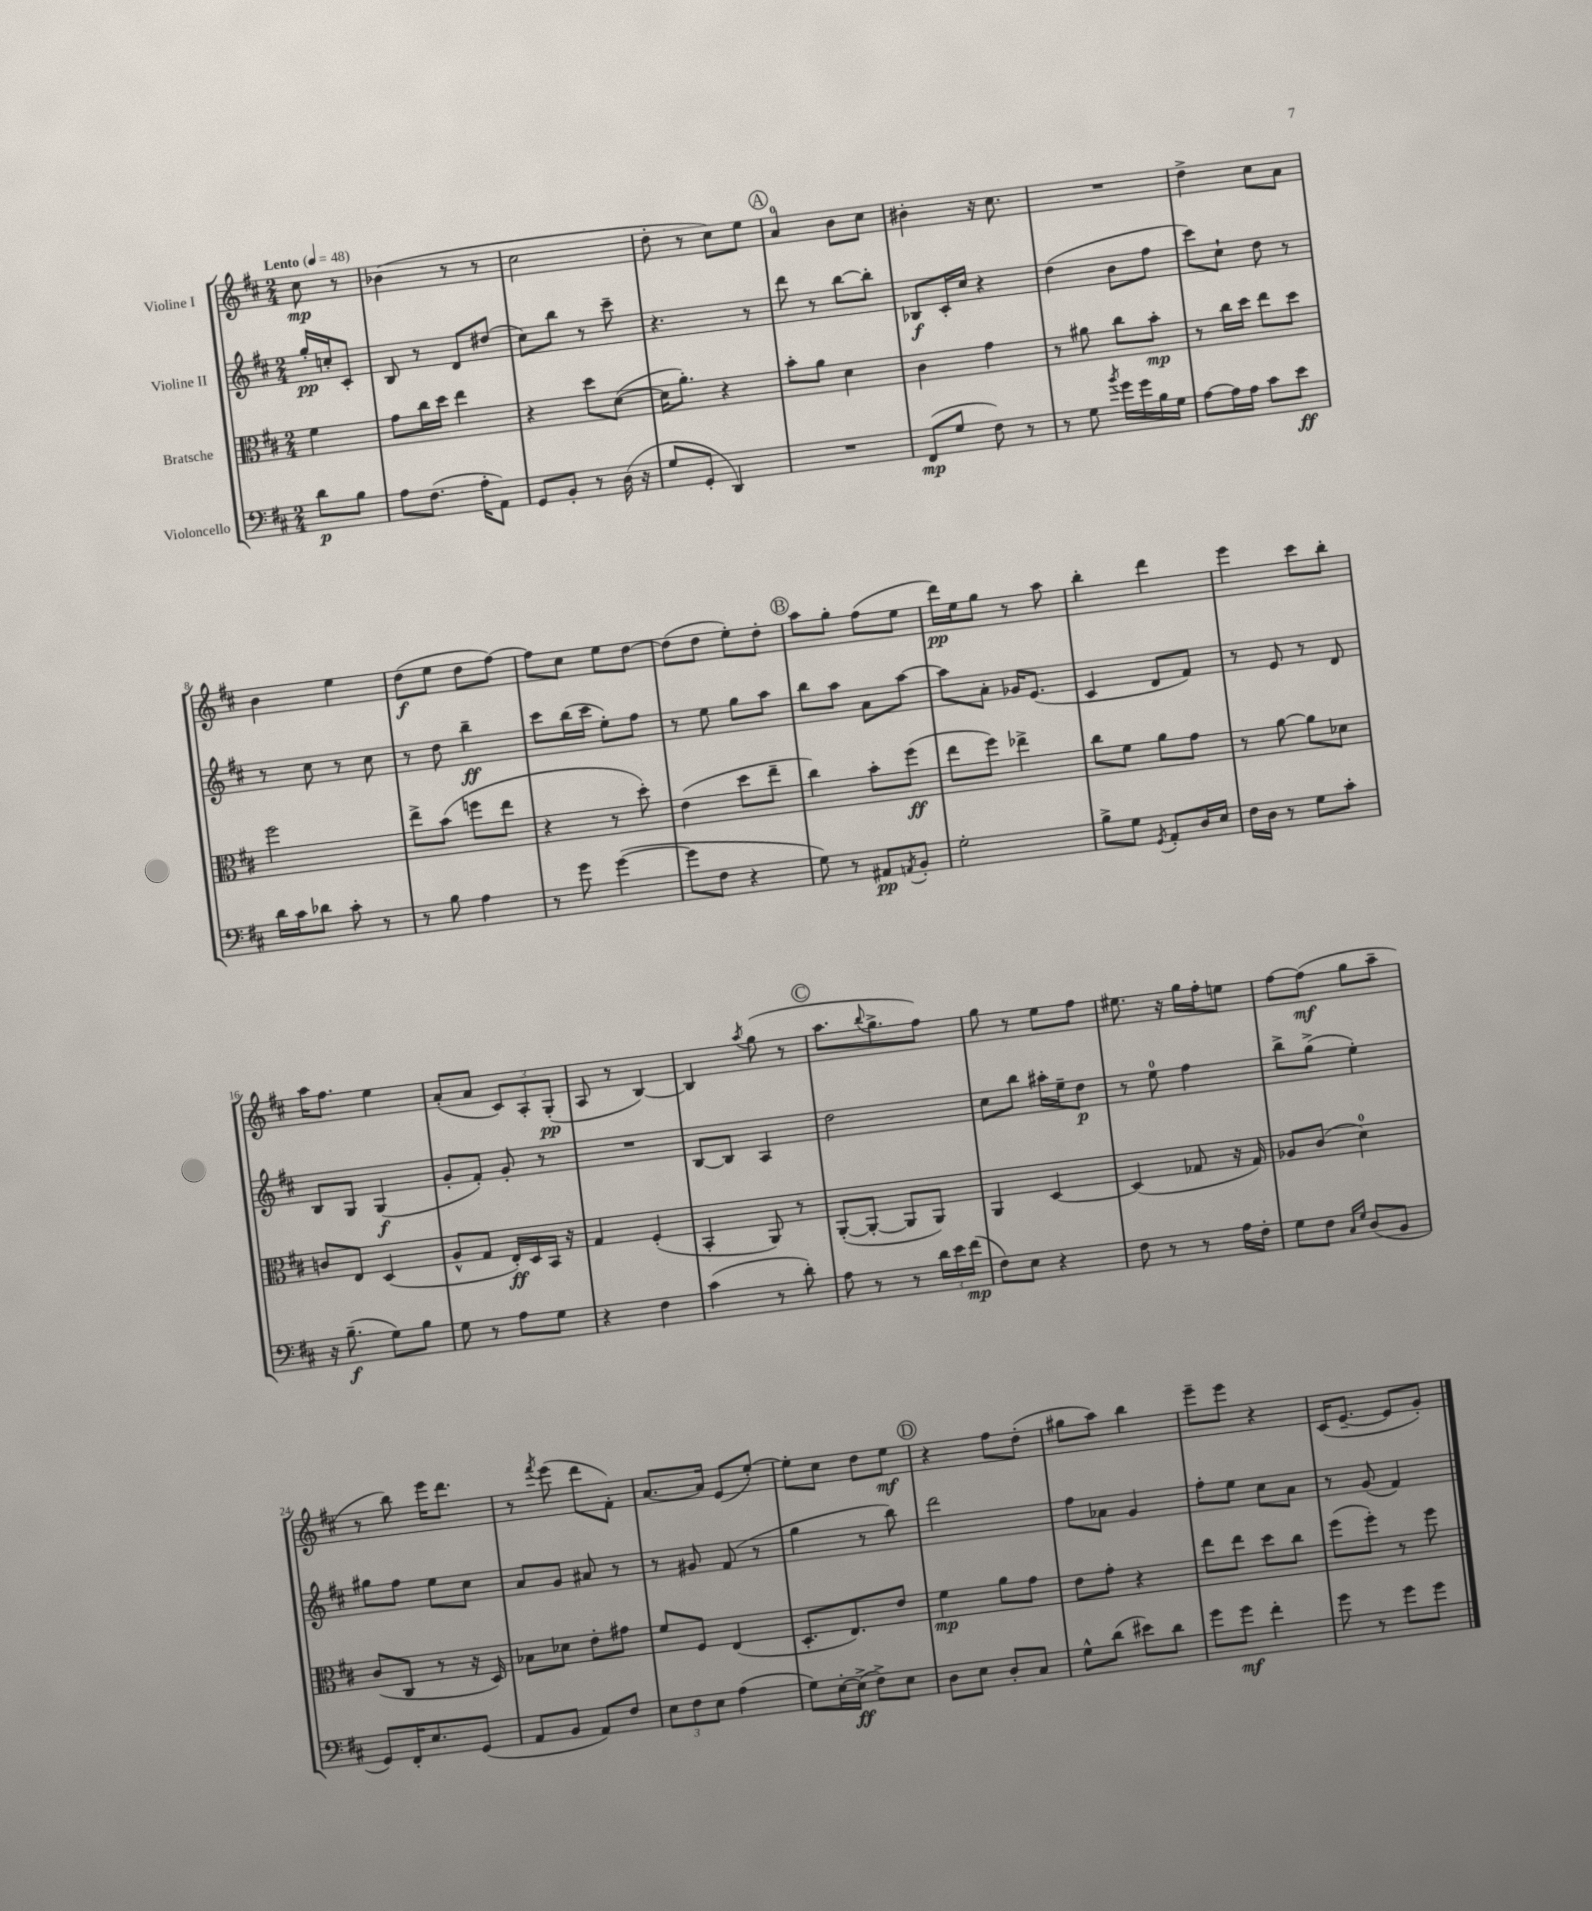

**kern	**kern	**kern	**kern
*staff4	*staff3	*staff2	*staff1
*clefF4	*clefC3	*clefG2	*clefG2
*k[f#c#]	*k[f#c#]	*k[f#c#]	*k[f#c#]
*M2/4	*M2/4	*M2/4	*M2/4
*MM48	*MM48	*MM48	*MM48
8d	4f#	16gg'	8cc#
.	.	16cc'	.
8B	.	8c#'	8r
=	=	=	=
8A	8g	8B	(4b-
(8.F#	16cc#	8r	.
.	16dd	.	.
.	4ee	8d	8r
16A'	.	.	.
8AA)	.	(8dd#	8r
=	=	=	=
8GG	4r	8cc#)	2cc#
8BB'	.	8bb	.
8r	8dd	8r	.
(16D	([8d	8ccc#~	.
16r	.	.	.
=	=	=	=
8G	16d]	4.r	8dd'
.	8.a')	.	.
8GG'	.	.	8r
4DD)	4r	.	8cc#)
.	.	8r	8ee
=	=	=	=
2r	8b'	8ddd	4a
.	8a	8r	.
.	4d	[8bb	8b
.	.	8bb']	8cc#
=	=	=	=
(8FF#	4c#	8B-	4b#'
8G	.	16c#'	.
.	.	16cc#	.
8F#)	4g	4r	16r
.	.	.	8.cc#
8r	.	.	.
=	=	=	=
8r	8r	(4dd	2r
8G	8a#	.	.
8qb	.	.	.
16g	8cc#	8b	.
16g	.	.	.
16B	8b'	8ff#	.
16G	.	.	.
=	=	=	=
[8A	8r	8ccc#)	4dd^
16A]	16cc#	8cc#`	.
16A	16dd	.	.
8c#	8ee	8dd	8cc#
8e	8dd	8r	8a
=	=	=	=
16d	2ff#	8r	4b
16c#	.	.	.
8d-	.	8cc#	.
8c#'	.	8r	4ee
8r	.	8cc#	.
=	=	=	=
8r	8ee^	8r	(8dd
8B	(8b	8dd	8ee
4A	8ff	4bb~	8dd
.	8ee	.	[8ff#)
=	=	=	=
8r	4r	8ccc#	8ff#]
8g	.	(16bb	8cc#
.	.	16ccc#	.
([4g	8r	8ee')	8ee
.	8dd')	8ff#	[8dd
=	=	=	=
8g]	(4e	8r	(8dd]
8F#	.	8ee	8dd
4r	8dd	8gg	8ee')
.	8ee~	8aa	8dd'
=	=	=	=
8G)	4cc#)	8bb	8aa
8r	.	8aa	8gg'
8AA#	8b'	8a	(8ff#
8qAA	.	.	.
8BB'	(8ff#	[8aa	8ee
=	=	=	=
2G'	8ee	8aa]	16ddd)
.	.	.	16ee
.	8ff#)	8a'	8gg
.	4ee-^	16g-	8r
.	.	(8.e	.
.	.	.	8aa
=	=	=	=
8B^	8cc#	4c#	4bb'
8G	8f#	.	.
8qGG	.	.	.
8AA'	8a	8d	4ddd
16D	8g	8f#)	.
16E	.	.	.
=	=	=	=
16F#	8r	8r	4eee
16D	.	.	.
8r	[8a	8e	.
8G	8a]	8r	8ccc#
8c#'	8d-	8d	8bb'
=	=	=	=
16r	8c	8B	16aa
(8.B~	.	.	8.ff#
.	8E	8G	.
8G)	(4D	(4G	4ee
8B	.	.	.
=	=	=	=
8G	8A^^	8g'	(8a'
8r	8G	8f#')	8a
8A	16E')	8g'	12c#)
.	16D	.	.
.	.	.	12A'
8G	16BB	8r	.
.	.	.	(12G'
.	16r	.	.
=	=	=	=
4r	4G	2r	8A
.	.	.	8r
4F#	(4F#'	.	[4B)
=	=	=	=
(4c#	4BB'	[8B	4B]
.	.	8B]	.
.	.	.	8qaa
8r	8AA)	4A	(8gg
8d')	8r	.	8r
=	=	=	=
8A	([8AA'	2dd	8.aa
8r	8AA'_	.	.
.	.	.	8qqbb
.	.	.	8.gg^
8r	8AA]	.	.
24d	8AA)	.	8ff#)
24e	.	.	.
(24f#	.	.	.
=	=	=	=
8F#)	4AA	8cc#	8gg
8E	.	8bb	8r
4r	[4D	16aa#'	8ee
.	.	16ee~	.
.	.	8dd	8ff#
=	=	=	=
8F#	(4D]	8r	8.ee#
8r	.	8ee	.
.	.	.	16r
8r	8G-	4ff#	16gg
.	.	.	16ff#'
16A	16r	.	8ee
16F#'	16G-)	.	.
=	=	=	=
8G	8A-	8bb^	[8ff#
8F#	(8c#	(8gg^	(8ff#]
16qqC#	.	.	.
16qqG	.	.	.
(8D	4d)	4ee')	8gg
8BB	.	.	8aa~
=	=	=	=
8GG)	(8c#	8gg#	8r
16FF#'	8C#	8ff#	8bb)
8.E	.	.	.
.	8r	8ee	16eee
.	.	.	8.ddd
(8GG	16r	8cc#	.
.	16D)	.	.
=	=	=	=
8AA	8B-	8a	8r
.	.	.	8qfff#
8BB	8d-	8g	(8eee
8AA)	8e'	8a#	8ddd
8F#	8g#	8r	8f#')
=	=	=	=
12E	8f#	8r	[8.a
12F#	.	.	.
.	8F#	8g#	.
12E	.	.	.
.	.	.	16a]
(4A	(4E	(8f#	(8e
.	.	8r	[8ee')
=	=	=	=
8G)	8.D'	4gg	8ee']
[16E'	.	.	8cc#
(16E^]	8.E)	.	.
8F#^)	.	8r	8dd
8E	8e	8bb)	8ee
=	=	=	=
8D	4f#	2ddd	4r
8E	.	.	.
8D'	8a	.	8ff#
8C#	8g	.	(8dd'
=	=	=	=
8G^^	8e	8ff#	8gg#
(8d	8g'	8a-	8aa)
8e#)	4r	4g	4bb
8d	.	.	.
=	=	=	=
8g	8ee	8ff#'	8eee~
8g	8ee	8ee	8eee
4f#'	8dd	8cc#	4r
.	8cc#	8a	.
=	=	=	=
8g	(8ff#	8r	(16c#
.	.	.	[8.e~
8r	8ff#')	(8g	.
8g	8r	4f#)	8e]
8g	8ff#	.	8g')
==	==	==	==
*-	*-	*-	*-
